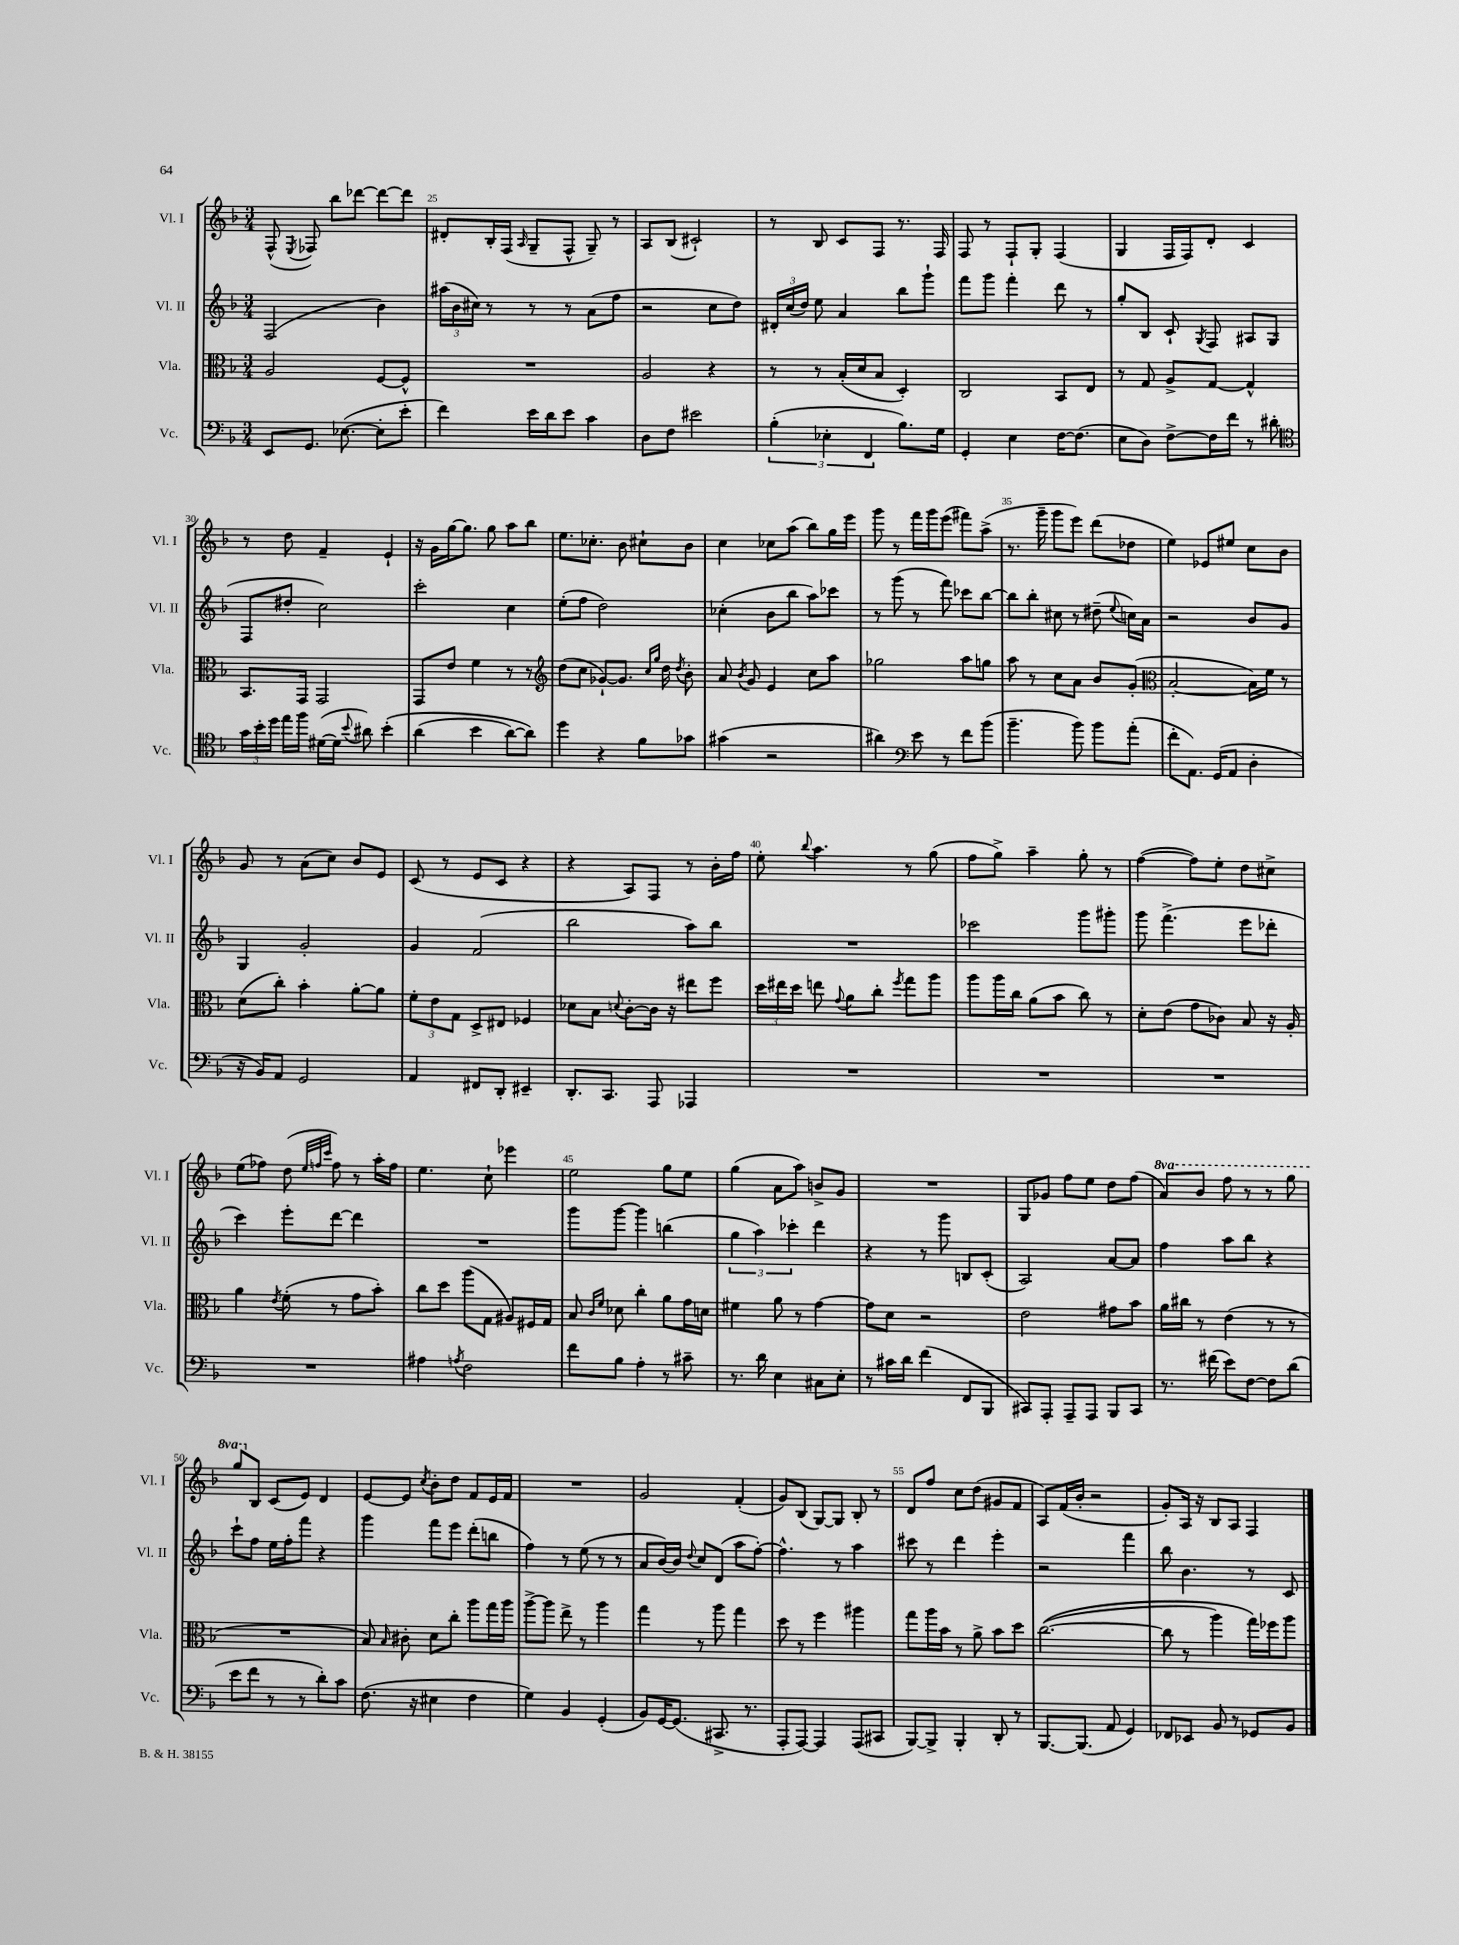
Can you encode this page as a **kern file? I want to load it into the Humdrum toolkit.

**kern	**kern	**kern	**kern
*staff4	*staff3	*staff2	*staff1
*clefF4	*clefC3	*clefG2	*clefG2
*k[b-]	*k[b-]	*k[b-]	*k[b-]
*M3/4	*M3/4	*M3/4	*M3/4
8EE	2A	(2F	(8F^^
.	.	.	8qE
8.GG	.	.	8F-)
.	.	.	8bb-
([8.E-	.	.	.
.	.	.	[8ddd-
8E-']	[8F	4b-)	8ddd-_
8e'	8F^^]	.	8ddd-]
=	=	=	=
4f)	2.r	(24aa#	8d#'
.	.	24b-	.
.	.	24cc#)	.
.	.	8r	16B-'
.	.	.	(16F
.	.	.	16qqA
16e	.	8r	8G~
16d	.	.	.
8e	.	8r	8F^^
4c	.	(8a	8G~)
.	.	8ff	8r
=	=	=	=
8D	2A	2r	8A
8F	.	.	(8B-
2e#	.	.	2c#`)
.	4r	8cc	.
.	.	8dd)	.
=	=	=	=
(6B-'	8r	24d#'	8r
.	.	(24cc	.
.	.	24dd)	.
.	8r	8ee	8B-
6E-'	.	.	.
.	(16B-'	4a	8c
.	16d	.	.
6FF	.	.	.
.	8B-	.	8F
8.B-)	4D')	8bb-	8.r
.	.	8ggg`	.
16G	.	.	16F
=	=	=	=
4GG'	2C	8fff	8F
.	.	8ggg	8r
4E	.	4fff'	8F`
.	.	.	8G'
[16F	8BB-	8ddd	(4F
(8.F]	.	.	.
.	8E	8r	.
=	=	=	=
8E	8r	8gg'	4G
8D)	8G	8B-	.
[8F^	8A^	8c`	16F
.	.	.	16F)
.	.	8qG	.
16F]	[8G	8F	8d'
16f	.	.	.
8r	4G^^]	8A#	4c
8d#'	.	(8G	.
=	=	=	=
*clefC4	*	*	*
24g	8.BB-	8F	8r
24b-'	.	.	.
24dd	.	.	.
16ee	.	8dd#'	8dd
16ff	16GG	.	.
([16d#	2GG	2cc)	4f~
16d#]	.	.	.
8qqb-	.	.	.
8a#)	.	.	.
&(4b-'	.	.	4e`
=	=	=	=
(4a	8GG	2ccc'	16r
.	.	.	16g
.	8e	.	[16gg
.	.	.	8.gg]
4b-	4f	.	.
.	.	.	8gg
[8a)	8r	4cc	8aa
8a]&)	8r	.	8bb-
=	=	=	=
*	*clefG2	*	*
4dd	(8dd	(8ee'	8.ee
.	8cc	8ff	.
.	.	.	8.cc-'
4r	[8g-`)	2dd)	.
.	8.g-]	.	8b-
8f	.	.	8cc#`
.	16qqcc	.	.
.	16qqgg	.	.
.	16dd	.	.
.	8qdd	.	.
8g-	8b-'	.	8b-
=	=	=	=
(4g#	8a	(4cc-'	4cc
.	8qb-	.	.
.	8g	.	.
2r	4e	8b-	8cc-
.	.	8bb-	(8aa
.	8cc	8aa)	8bb-)
.	8aa	8ccc-	16gg
.	.	.	16eee
=	=	=	=
4a#)	2gg-	8r	8ggg
.	.	(8ggg	8r
*clefF4	*	*	*
8e	.	8r	16fff
.	.	.	16ggg
8r	.	8fff)	(8eee
8f	8aa	8ccc-	8fff#)
(8b-	8gg	[8bb-	(8aa^
=	=	=	=
4.b-~	8aa	8bb-]	8.r
.	8r	8bb-'	.
.	.	.	16ggg~
.	8cc	8cc#	8ggg
8b-)	8a	8r	8eee)
8b-	8b-	(8dd#~	(8ddd
.	.	8qqee	.
(8a'	(8g'	16cc)	8dd-
.	.	16a	.
=	=	=	=
*	*clefC3	*	*
8f'	[2B-'	2r	4ee)
8.AA)	.	.	.
.	.	.	8e-
(16GG	.	.	.
8AA	.	.	8ee#
4D'	16B-])	8b-	8cc
.	16f	.	.
.	8r	8g	8b-
=	=	=	=
16r	(8d	4G	8g
16BB-)	.	.	.
8AA	8cc')	.	8r
2GG	4b-'	2g'	(8a
.	.	.	8cc)
.	[8a'	.	8b-
.	8a]	.	8e
=	=	=	=
4AA	12f'	4g	(8c
.	12e	.	.
.	.	.	8r
.	12G	.	.
8FF#	8D^	(2f	8e
8DD'	8E#	.	8c
4EE#~	4F-	.	4r
=	=	=	=
8.DD'	8d-	2bb-	4r
.	8B-	.	.
8.CC	.	.	.
.	8qqd	.	.
.	[8c'	.	8A)
8AAA	16c]	.	8F
.	16r	.	.
4AAA-	8ee#	8aa)	8r
.	8ff	8bb-	16b-'
.	.	.	16ff
=	=	=	=
2.r	24dd	2.r	8ee'
.	24ee#	.	.
.	24dd	.	.
.	.	.	8qqbb-
.	8ee	.	4.aa
.	8qqg	.	.
.	8a	.	.
.	8cc'	.	.
.	8qff	.	.
.	8gg	.	8r
.	8aa	.	(8gg
=	=	=	=
2.r	8aa	2ccc-	8ff
.	16aa	.	8gg^)
.	16cc	.	.
.	(8a	.	4aa~
.	8b-	.	.
.	8cc)	8ggg	8gg'
.	8r	8ggg#'	8r
=	=	=	=
2.r	8d'	8ggg	([4ff
.	(8e	(4.fff^	.
.	8g	.	8ff])
.	8c-)	.	8ee'
.	8B-	8eee	8dd
.	16r	8ddd-'	8cc#^
.	16A'	.	.
=	=	=	=
2.r	4a	4ccc)	(8ee
.	.	.	8ff-)
.	8qe	.	.
.	(8f'	8eee'	(8dd
.	.	.	32qqee
.	.	.	32qqff
.	.	.	32qqccc
.	8r	[8ddd	8ff)
.	8g	4ddd]	8r
.	8b-')	.	16aa'
.	.	.	16ff
=	=	=	=
4A#	8cc	2.r	4.ee
.	8dd	.	.
8qA	.	.	.
2F	(8aa	.	.
.	8G	.	8cc`
.	8A#)	.	4eee-
.	16F#	.	.
.	16G	.	.
=	=	=	=
8f	8B-	8ggg	2ee
.	16qqc	.	.
.	16qqf	.	.
8B-	8d-	[8ggg	.
4A'	4cc'	4ggg]	.
8r	8a	(4bb	8gg
8c#~	16g	.	8ee
.	16d	.	.
=	=	=	=
8.r	4f#	6gg	(4gg
.	.	6aa)	.
16d	.	.	.
4E	8a	.	8a
.	.	6ccc-'	.
.	8r	.	8aa)
8C#	[4g	4ddd	8b^
8E'	.	.	8g
=	=	=	=
8r	8g]	4r	2.r
16c#	8d	.	.
16d	.	.	.
(4f	2r	8r	.
.	.	8ggg	.
8FF	.	8B	.
8BBB-	.	(8c'	.
=	=	=	=
8CC#)	2e	2A)	8G
8AAA'	.	.	8g-
8AAA~	.	.	8ff
8AAA	.	.	8ee
8BBB-	8g#	[8a	8dd
8CC#	8b-	8a]	(8ff
=	=	=	=
8.r	16a	4ff	8aa)
.	16cc#	.	.
.	8r	.	8bb-
(16f#	.	.	.
8e)	(4e	8aa	8fff
[8F	.	8bb-	8r
8F]	8r	4r	8r
(8d	8r	.	8ggg
=	=	=	=
8e	2.r	8ccc`	8ggg
8f	.	8ff	8B-
8r	.	16ee	(8c
.	.	16ff'	.
8r	.	8fff	8e)
8d')	.	4r	4d
8c	.	.	.
=	=	=	=
(8.F	8B-)	4ggg	[8e
.	16qqB-	.	.
.	8c#'	.	8e]
16r	.	.	.
.	.	.	8qcc
4E#	8d	8fff	8b-'
.	8cc'	8eee	8dd
4F	8aa	(8ddd'	8f
.	16gg	8bb	16e
.	16aa	.	16f
=	=	=	=
4G)	[8aa^	4ff)	2.r
.	8aa]	.	.
4BB-	8ee^	8r	.
.	8r	(8ee	.
(4GG'	4aa	8r	.
.	.	8r	.
=	=	=	=
8BB-)	4gg	8a	2g
[16GG	.	[16b-)	.
(8.GG]	.	16b-]	.
.	.	8qqdd	.
.	8r	8cc	.
8.CC#^	8aa	(8d	.
.	4gg	8aa	(4f'
8.r	.	.	.
.	.	[8ff')	.
=	=	=	=
8AAA'	8dd	4.ff^^]	8g)
[8AAA)	8r	.	(8B-
4AAA]	4ff	.	[8G)
.	.	8r	8G]
(8AAA	4aa#	4aa	8B-'
8CC#	.	.	8r
=	=	=	=
[8BBB-)	8gg	8ccc#	8d
8BBB-^]	16aa	8r	8ff
.	16b-	.	.
4BBB-'	8r	4ddd	8cc
.	8a^	.	(8dd
8DD'	8b-	4eee'	8g#
8r	8dd	.	8f
=	=	=	=
[8.BBB-	&(([2.cc	2r	8A)
.	.	.	(16f
(8.BBB-]	.	.	16b-'
.	.	.	2r
8AA	.	.	.
4GG)	.	4fff	.
=	=	=	=
8FF-	8cc]	8bb-	8g')
8EE-	8r	4.b-	16A
.	.	.	16r
8BB-	4aa)	.	8B-
8r	.	.	8A
8GG-	16gg&)	8r	4F
.	16ff-	.	.
8BB-	8aa	8c	.
==	==	==	==
*-	*-	*-	*-
